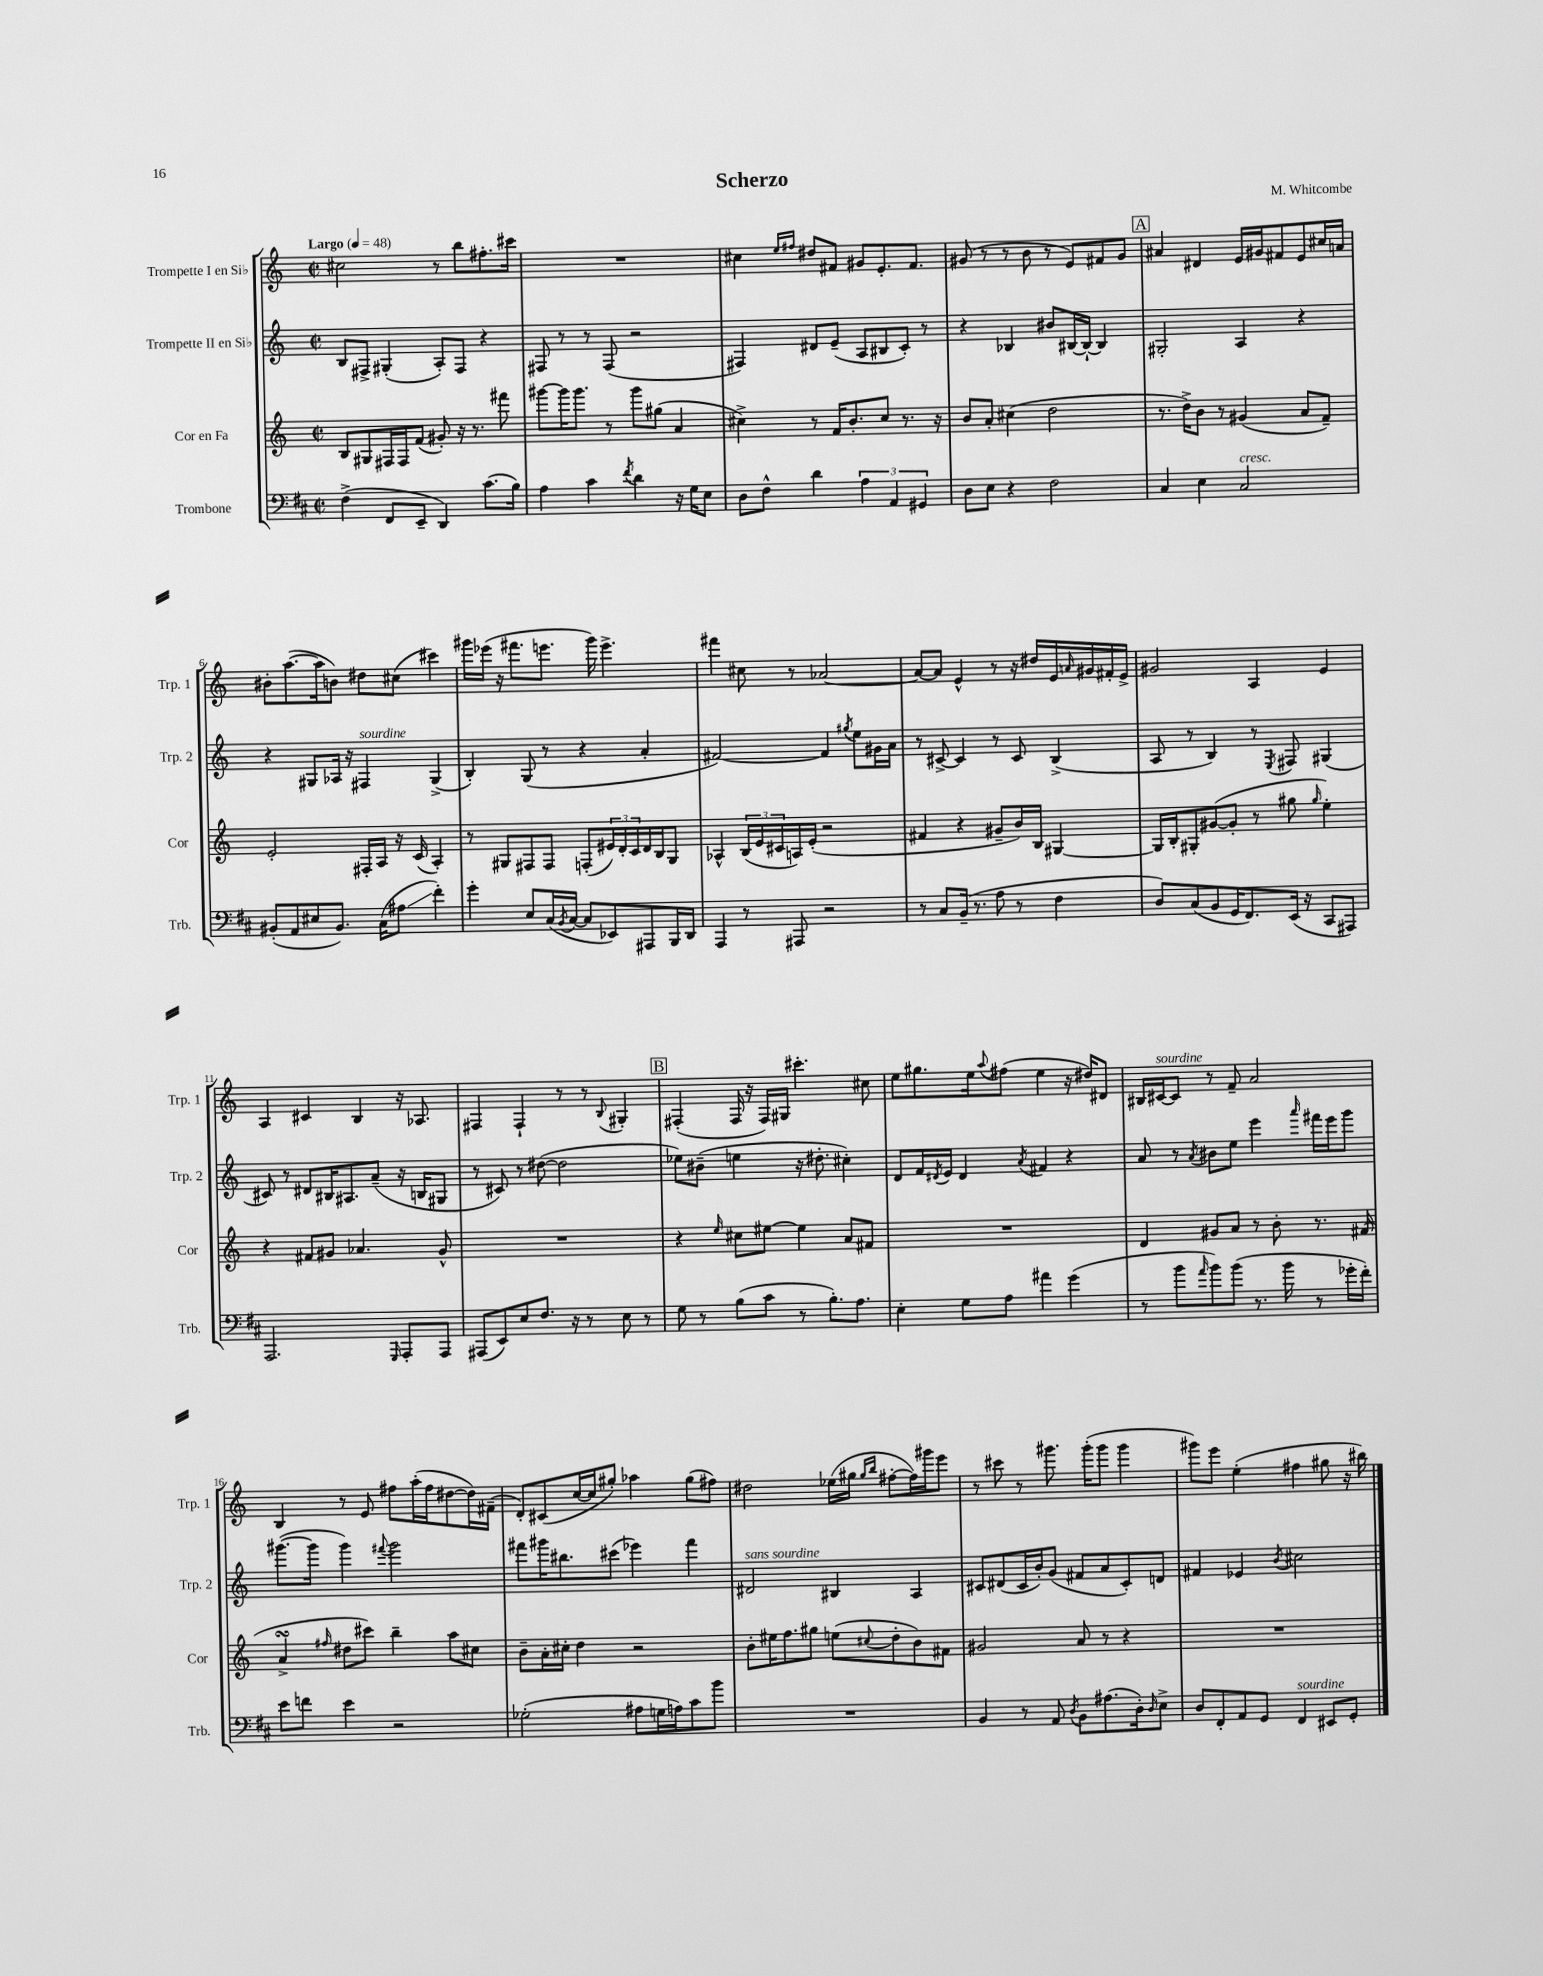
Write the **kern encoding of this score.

**kern	**kern	**kern	**kern
*staff4	*staff3	*staff2	*staff1
*clefF4	*clefG2	*clefG2	*clefG2
*k[f#c#]	*k[]	*k[]	*k[]
*M2/2	*M2/2	*M2/2	*M2/2
*met(c|)	*met(c|)	*met(c|)	*met(c|)
*MM48	*MM48	*MM48	*MM48
(4F#^	8B	8B	2cc#
.	8G#	8F#^	.
8FF#	16F#	(4G#'	.
.	16F#	.	.
8EE~	(8f	.	.
4DD)	8g#')	8A')	8r
.	16r	8F#	8bb
.	8.r	.	.
(8.c#	.	4r	8.ff#'
.	8fff#	.	.
16B)	.	.	16ccc#
=	=	=	=
4A	[8ggg#	8F#	1r
.	16ggg#]	8r	.
.	8.ggg#	.	.
4c#	.	8r	.
.	8r	(8F#	.
8qf#	.	.	.
4d	8ggg#	2r	.
.	(8gg#	.	.
16r	4a	.	.
16G	.	.	.
8E	.	.	.
=	=	=	=
8D	4cc#^)	4F#)	4cc#
8F#^^	.	.	.
.	.	.	16qqee
.	.	.	16qqff#
4d	8r	8d#	8dd#
.	16f	(8e~	8f#
.	8.b'	.	.
6A	.	8A	8g#
.	8cc#	8B#	8.e'
6AA	.	.	.
.	8.r	8c')	.
.	.	.	8.f#
6GG#	.	.	.
.	.	8r	.
.	16r	.	.
=	=	=	=
8D	8b	4r	(8g#
8E	8a'	.	8r
4r	(4cc#	4B-	8r
.	.	.	8b
2F#	2dd	8b#	8r
.	.	[16B#	8e)
.	.	16B#`_	.
.	.	4B#]	8f#
.	.	.	8g#
=	=	=	=
4C#	8.r	2G#'	4a#
.	16dd^)	.	.
4E	8b	.	4d#
.	8r	.	.
2C#	(4g#	4A	16e
.	.	.	16g#
.	.	.	8f#
.	8a	4r	8e
.	8f~)	.	16cc#
.	.	.	16a
=	=	=	=
(8BB#'	2e'	4r	8b#'
8AA	.	.	([8.aa
8E#	.	8G#	.
.	.	.	16aa]
8.BB#)	.	16A-	8b)
.	.	16r	.
.	16F#'	4F#	8dd#
(16C#	16A	.	.
8A#	16r	.	(8cc#
.	(16c	.	.
4f#')	4A')	(4G#^	4ccc#)
=	=	=	=
4g'	8r	4B')	16ggg#
.	.	.	(16eee-
.	8G#	.	16r
.	.	.	8.fff#
8E	8F#	(8G	.
(16C#	8F#	8r	8.eee
8qBB	.	.	.
[16C#	.	.	.
8C#]	(8F'	4r	.
.	.	.	16ggg#)
8EE-)	24e#)	.	4.eee^
.	24d'	.	.
.	24c	.	.
8AAA#	16d	4a'	.
.	16B	.	.
16BBB	8G#	.	.
16DD	.	.	.
=	=	=	=
4AAA	4A-^^	[2f#)	4fff#
8r	(24B	.	8cc#
.	24e	.	.
.	24c#	.	.
8AAA#	16A)	.	8r
.	(16e'	.	.
2r	2r	4f#]	[2a-
.	.	8qgg#	.
.	.	8ee	.
.	.	16g#	.
.	.	16a	.
=	=	=	=
8r	4f#	8r	8a-_
8C#	.	[8c#^	8a-]
(16BB~	4r	4c#]	4e^^
8.r	.	.	.
8A	8g#~	8r	8r
8r	16b)	8c#	16r
.	16B	.	16dd#
4F#	[4G#	(4B^	16e
.	.	.	16qqa
.	.	.	16g#
.	.	.	16f#'
.	.	.	16e^
=	=	=	=
8D)	16G#]	8A	2g#
.	16B'	.	.
(8C#	8G#'	8r	.
8BB	([8g#	4B)	.
16GG	8g#']	.	.
8.FF#)	.	.	.
.	8r	8r	4A
.	.	8qE	.
(16EE	8gg#	8F#	.
16r	.	.	.
.	16qqgg#	.	.
8CC#	4ee')	(4G#	4e
8AAA#)	.	.	.
=	=	=	=
2.AAA	4r	8c#)	4A
.	.	8r	.
.	8f#	8d#	4c#
.	8g#	16B#	.
.	.	8.A#	.
.	4.a-	.	4B
.	.	(8a~	.
16qqGGG	.	.	.
8AAA'	.	16r	16r
.	.	16B	8.A-
8AAA	8g#^^	8G#	.
=	=	=	=
(8AAA#	1r	8r	4F#
8EE)	.	8c#)	.
8E	.	8r	4F#`
8.F#	.	([8dd#	.
.	.	2dd#]	8r
16r	.	.	.
8r	.	.	8r
.	.	.	8qqB
8E	.	.	4G#'
8r	.	.	.
=	=	=	=
8G	4r	8ee-)	(4F#'
8r	.	(8b#~	.
.	16qqee	.	.
(8B	8cc#	4ee	16F#
.	.	.	16r
8c#	[8ee#	.	16F#)
.	.	.	16G#
8r	4ee#]	16r	4.ccc#'
.	.	8.dd#'	.
8.B')	.	.	.
.	8a	4cc#')	.
8.A	.	.	.
.	8f#	.	8cc#
=	=	=	=
4E'	1r	8d	8ee
.	.	16f	8.gg#
.	.	8qd#	.
.	.	16e	.
8G	.	4d#	.
.	.	.	16ee
.	.	.	8qqaa
8A	.	.	(8ff#
.	.	8qa	.
4a#	.	4f#	4ee
(4g	.	4r	16r
.	.	.	16dd#)
.	.	.	8d#
=	=	=	=
8r	4d	8a	16B#
.	.	.	[16c#
8b	.	8r	8c#]
16qqa	.	8qa	.
8b)	8g#	8b#	8r
(8b	8a	8ee	8f~
8.r	8r	4eee	2a
.	8b'	.	.
16b	.	.	.
.	.	16qqaaa	.
8r	8.r	16fff#	.
.	.	16eee	.
16g-'	.	8ggg	.
16f#')	(16f#	.	.
=	=	=	=
8e	4a^	([8.ggg#	4B
8f	.	.	.
.	.	16ggg#]	.
.	16qqff#	.	.
4e	8dd#	4ggg#)	8r
.	8ccc#)	.	8e
.	.	8qqfff#	.
2r	4bb~	2ggg#	8ff#
.	.	.	(16aa'
.	.	.	16ff#
.	8aa	.	[8dd#
.	8cc#	.	16dd#])
.	.	.	(16f#~
=	=	=	=
(2G-'	8b~	8fff#	8d')
.	16a'	16ggg#	(8c#
.	16cc#'	8.bb#	.
.	4dd	.	[16cc
.	.	.	16cc]
.	.	(8ccc#	8gg#')
8A#	2r	4eee-)	4aa-
16G	.	.	.
16A)	.	.	.
8c#	.	4fff#	(8gg#
8b	.	.	8ff#)
=	=	=	=
1r	8b'	2d#	2dd#
.	16ee#	.	.
.	8.ff	.	.
.	8gg#	.	.
.	(8ee	4B#	(16ee-
.	.	.	16gg#
.	.	.	16qqgg#
.	8qqcc#	.	16qqbb
.	8dd'	.	[8ff#'
.	8b)	4A	16ff#])
.	.	.	16ggg#
.	8f#	.	8eee
=	=	=	=
4BB	2g#	8c#	8r
.	.	(8d#	8ccc#
8r	.	16c#	8r
.	.	16b')	.
8AA	.	(8g	8.ggg#
8qD	.	.	.
8BB	8a	8f#	.
.	.	.	(16ggg#'
(8.A#	8r	8a	8ggg#
.	4r	8c#')	4ggg#
16D')	.	.	.
16qqD	.	.	.
8E^	.	8d	.
=	=	=	=
8D	1r	4f#	8ggg#)
8FF#'	.	.	8eee
8AA	.	4e-	(4ee'
8GG	.	.	.
.	.	8qb	.
4FF#	.	2cc#	4ff#
8EE#	.	.	8gg#
8GG'	.	.	16r
.	.	.	16bb#)
==	==	==	==
*-	*-	*-	*-
